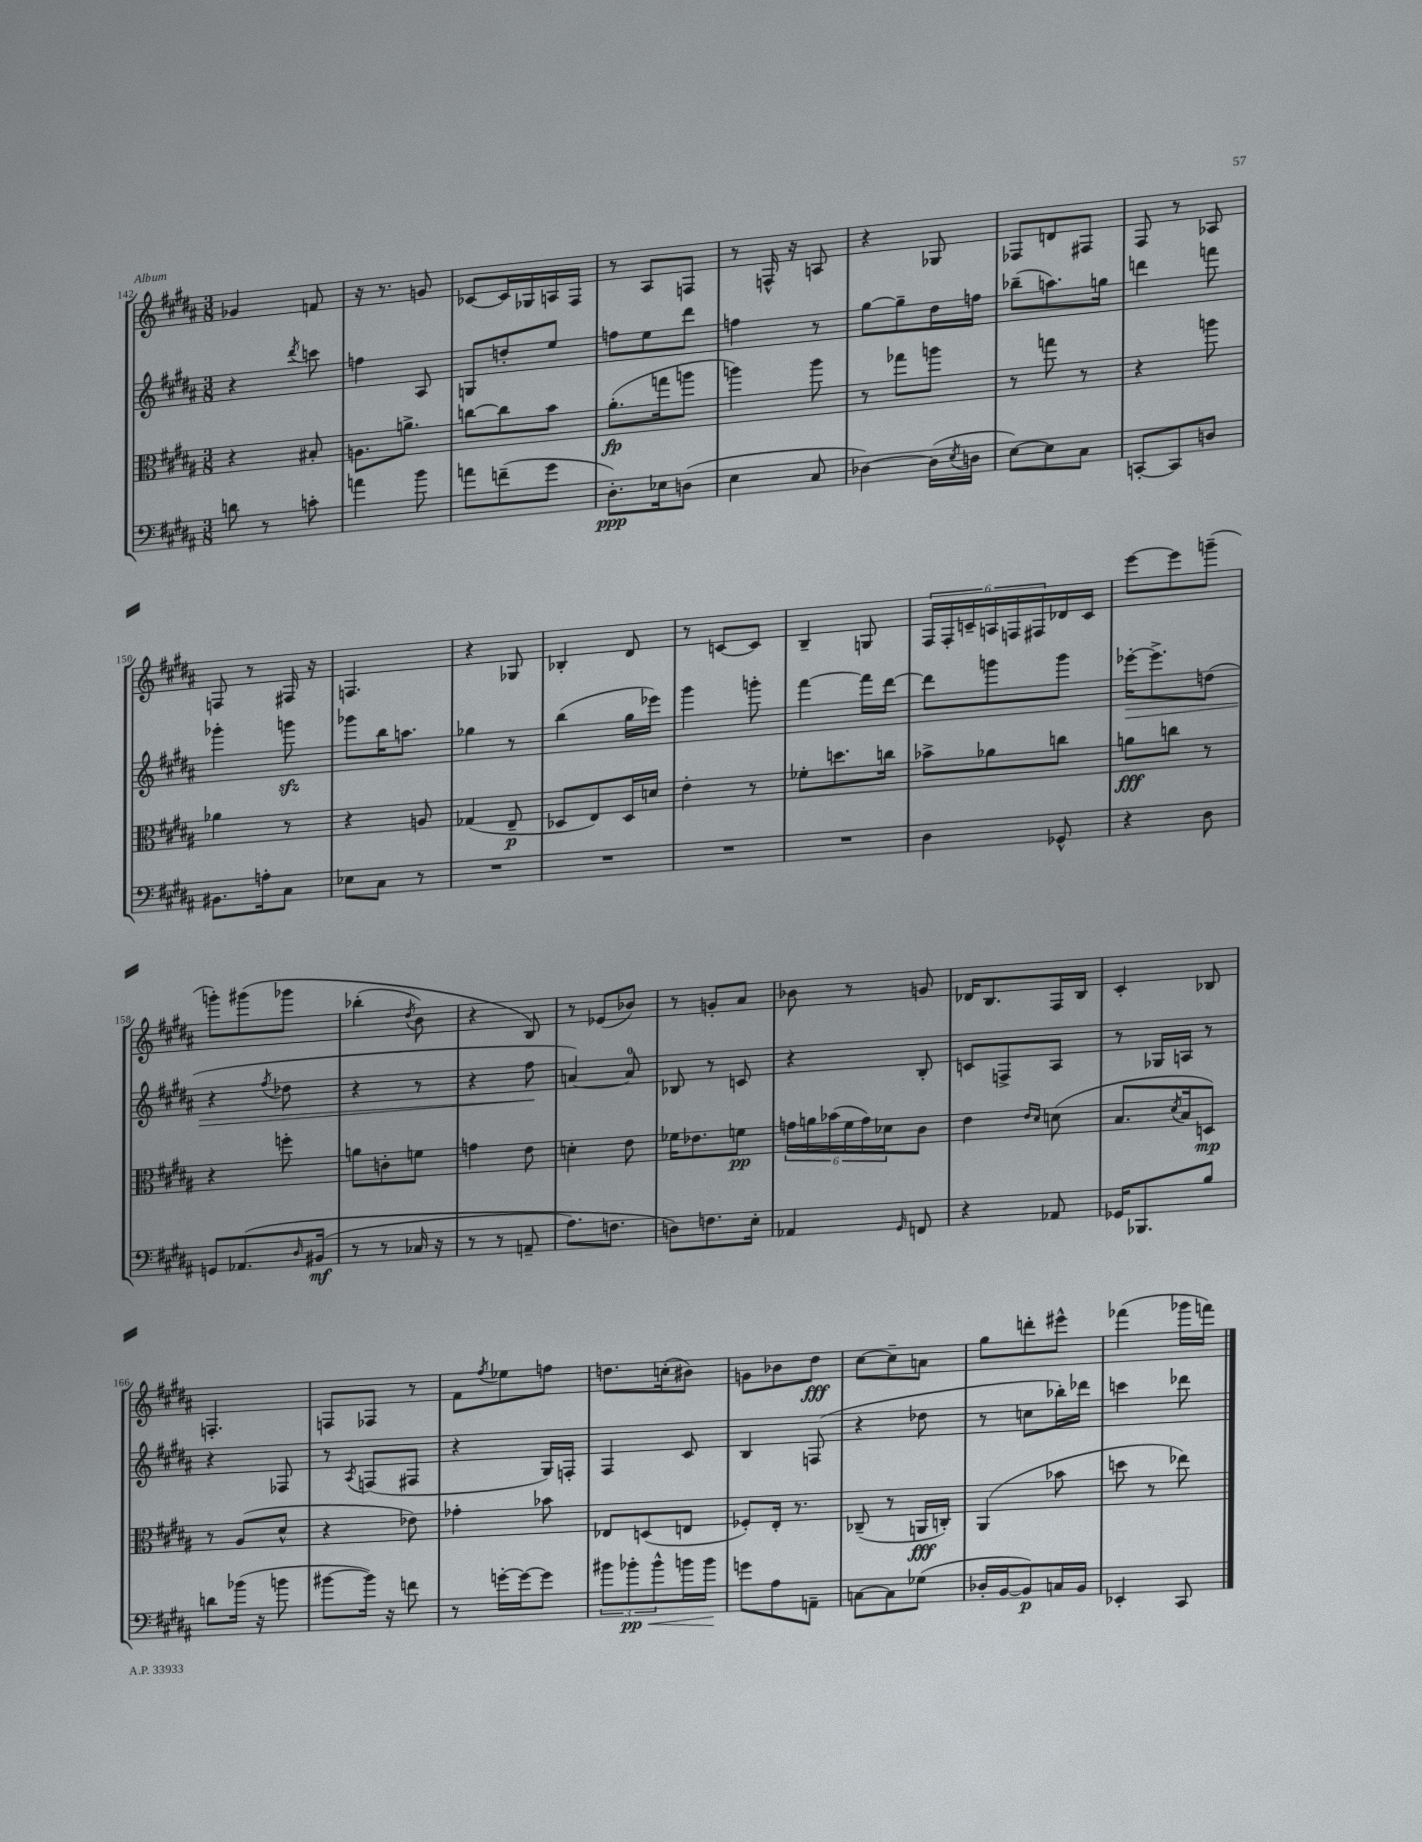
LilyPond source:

<<
\new StaffGroup <<
\new Staff = "s0" {
    \clef treble \key b \major \numericTimeSignature \time 3/8
    ges'4 f'8 |
    r16 r8. g'8 |
    ces'8~ ces'16 ges16 a16 fis16 |
    r8 ais8 f8 |
    r8 f16-^ r16 a8 |
    r4 ges8 |
    fes8 d'8 fis8 |
    fis8 r8 aes8 |
    f8 r8 fis16 r16 |
    f4. |
    r4 ges8 |
    bes4-. dis'8 |
    r8 c'8~ c'8 |
    b4-- g8 |
    \tuplet 6/4 { fis16 fis16-. c'16-- a16 f16 fis16 } des'16 c'16 |
    e'''8~ e'''8 g'''8--( |
    g'''8-.) gis'''8\( ges'''8 |
    bes''4-.( \acciaccatura { dis''8 } b'8) |
    r4 b8\) |
    r8 ees'8( bes'8) |
    r8 g'8-. ais'8 |
    bes'8 r8 g'8 |
    des'16 b8. fis16 b16 |
    cis'4-. bes8 |
    f4.-. |
    f8 fes8 r8 |
    fis'8 \acciaccatura { fis''8 } ees''8 f''8 |
    d''8. c''16-.( bis'8) |
    g'8 bes'8 dis''8\fff |
    cis''8~ cis''8-- a'8 |
    gis''8 d'''8-. eis'''8-^ |
    fes'''4( ges'''16 f'''16) \bar "|." |
}
\new Staff = "s1" {
    \clef treble \key b \major \numericTimeSignature \time 3/8
    r4 \acciaccatura { dis'''8 } c'''8 |
    f''4 ais8 |
    g8 d''8-. e''8 |
    f''8 e''8 dis'''8 |
    f''4 r8 |
    gis''8~ gis''8-- dis''16 f''16 |
    bes''8--( a''8.) g''16 |
    d'''4 f'''8 |
    ges'''4-. g'''8\sfz |
    ges'''8 b''16 a''8. |
    ges''4 r8 |
    b''4( gis''16 ees'''16) |
    gis'''4 g'''8-. |
    fis'''4~ fis'''16 dis'''16~ |
    dis'''8 g'''8 g'''8 |
    ees'''16~-.\> ees'''8.-> d''8( |
    r4 \acciaccatura { fis''8 } des''8 |
    r4 r8 |
    r4 fis''8\! |
    a'4~) a'8-0 |
    bes8 r8 c'8 |
    r4 b8-. |
    c'8 f8-> ais8 |
    r8 ges16 a16 r8 |
    r4 fes8 |
    r8 \acciaccatura { ais8 } f8( fis8 |
    r4 gis16) f16-. |
    fis4 cis'8 |
    b4 f8( |
    r4 des''8 |
    r8 c''8 bes''16-.) des'''16 |
    c'''4 des'''8 \bar "|." |
}
\new Staff = "s2" {
    \clef alto \key b \major \numericTimeSignature \time 3/8
    r4 bis8-. |
    a8. a'8.-> |
    c''8~ c''8 b'8 |
    ais'8.-.\fp( g''16 a''8 |
    a''4) a''8 |
    r8 ges''8 a''8 |
    r8 g''8 r8 |
    r4 a''8 |
    aes'4 r8 |
    r4 a8 |
    ges4( e8--\p |
    des8 e8) des16 d'16 |
    e'4-. r8 |
    fes'8-. d''8. c''16 |
    bes'8-> aes'8 c''8 |
    a'8\fff c''8 r8 |
    r4 f''8-. |
    a'8 c'8-. f'8 |
    g'4 e'8 |
    d'4-. e'8 |
    fes'16 ees'8. f'8\pp |
    \tuplet 6/4 { g'16 a'16 bes'16( fis'16 g'16) des'16 } cis'8 |
    e'4 \grace { e'16 dis'16 } d'8( |
    b8. \acciaccatura { dis'8 } b16 d8\mp) |
    r8 ais8( dis'8-^ |
    r4 ees'8) |
    ges'4-. bes'8 |
    ees8 d8( e8 |
    fes8-.) e16-. r8. |
    ces8--( r8 a,16\fff c16-.) |
    ais,4( bes'8 |
    d''8 r8 ees''8) \bar "|." |
}
\new Staff = "s3" {
    \clef bass \key b \major \numericTimeSignature \time 3/8
    d'8 r8 c'8-. |
    a'4 b'8 |
    a'8 f'8--( gis'8 |
    dis8.-.\ppp) ees16 d8( |
    e4 cis8 |
    des4~) des16( \acciaccatura { e8 } d16 |
    e8~) e8 cis8 |
    c,8~-. c,8 d8 |
    bis,8. a16-. cis8 |
    ees8 cis8 r8 |
    R4. |
    R4. |
    R4. |
    R4. |
    dis4 ges,8-^ |
    r4 dis8 |
    g,8 aes,8.\( \grace { dis16 } bis,16\mf( |
    r8 r8 ces16 r16 |
    r8 r8 a,8-- |
    ais8.) f8. |
    d8\) f8. e16-. |
    aes,4 \grace { gis,16 } f,8 |
    r4 aes,8 |
    ges,16 bes,,8. b8 |
    d'8 bes'16( r16 b'8 |
    bis'8~ bis'16) r16 f'8 |
    r8 g'16~-. g'16~ g'8 |
    \tuplet 3/2 { bis'8 bes'8-.\pp\< bes'8-^ } b'16 b'16\! |
    g'8 ais8 a,8-- |
    c8~ c8 ges8( |
    des16-. b,16~ b,8\p) c16 b,16 |
    ees,4-. cis,8 \bar "|." |
}
>>
>>
\layout { \context { \Score currentBarNumber = #142 } }
